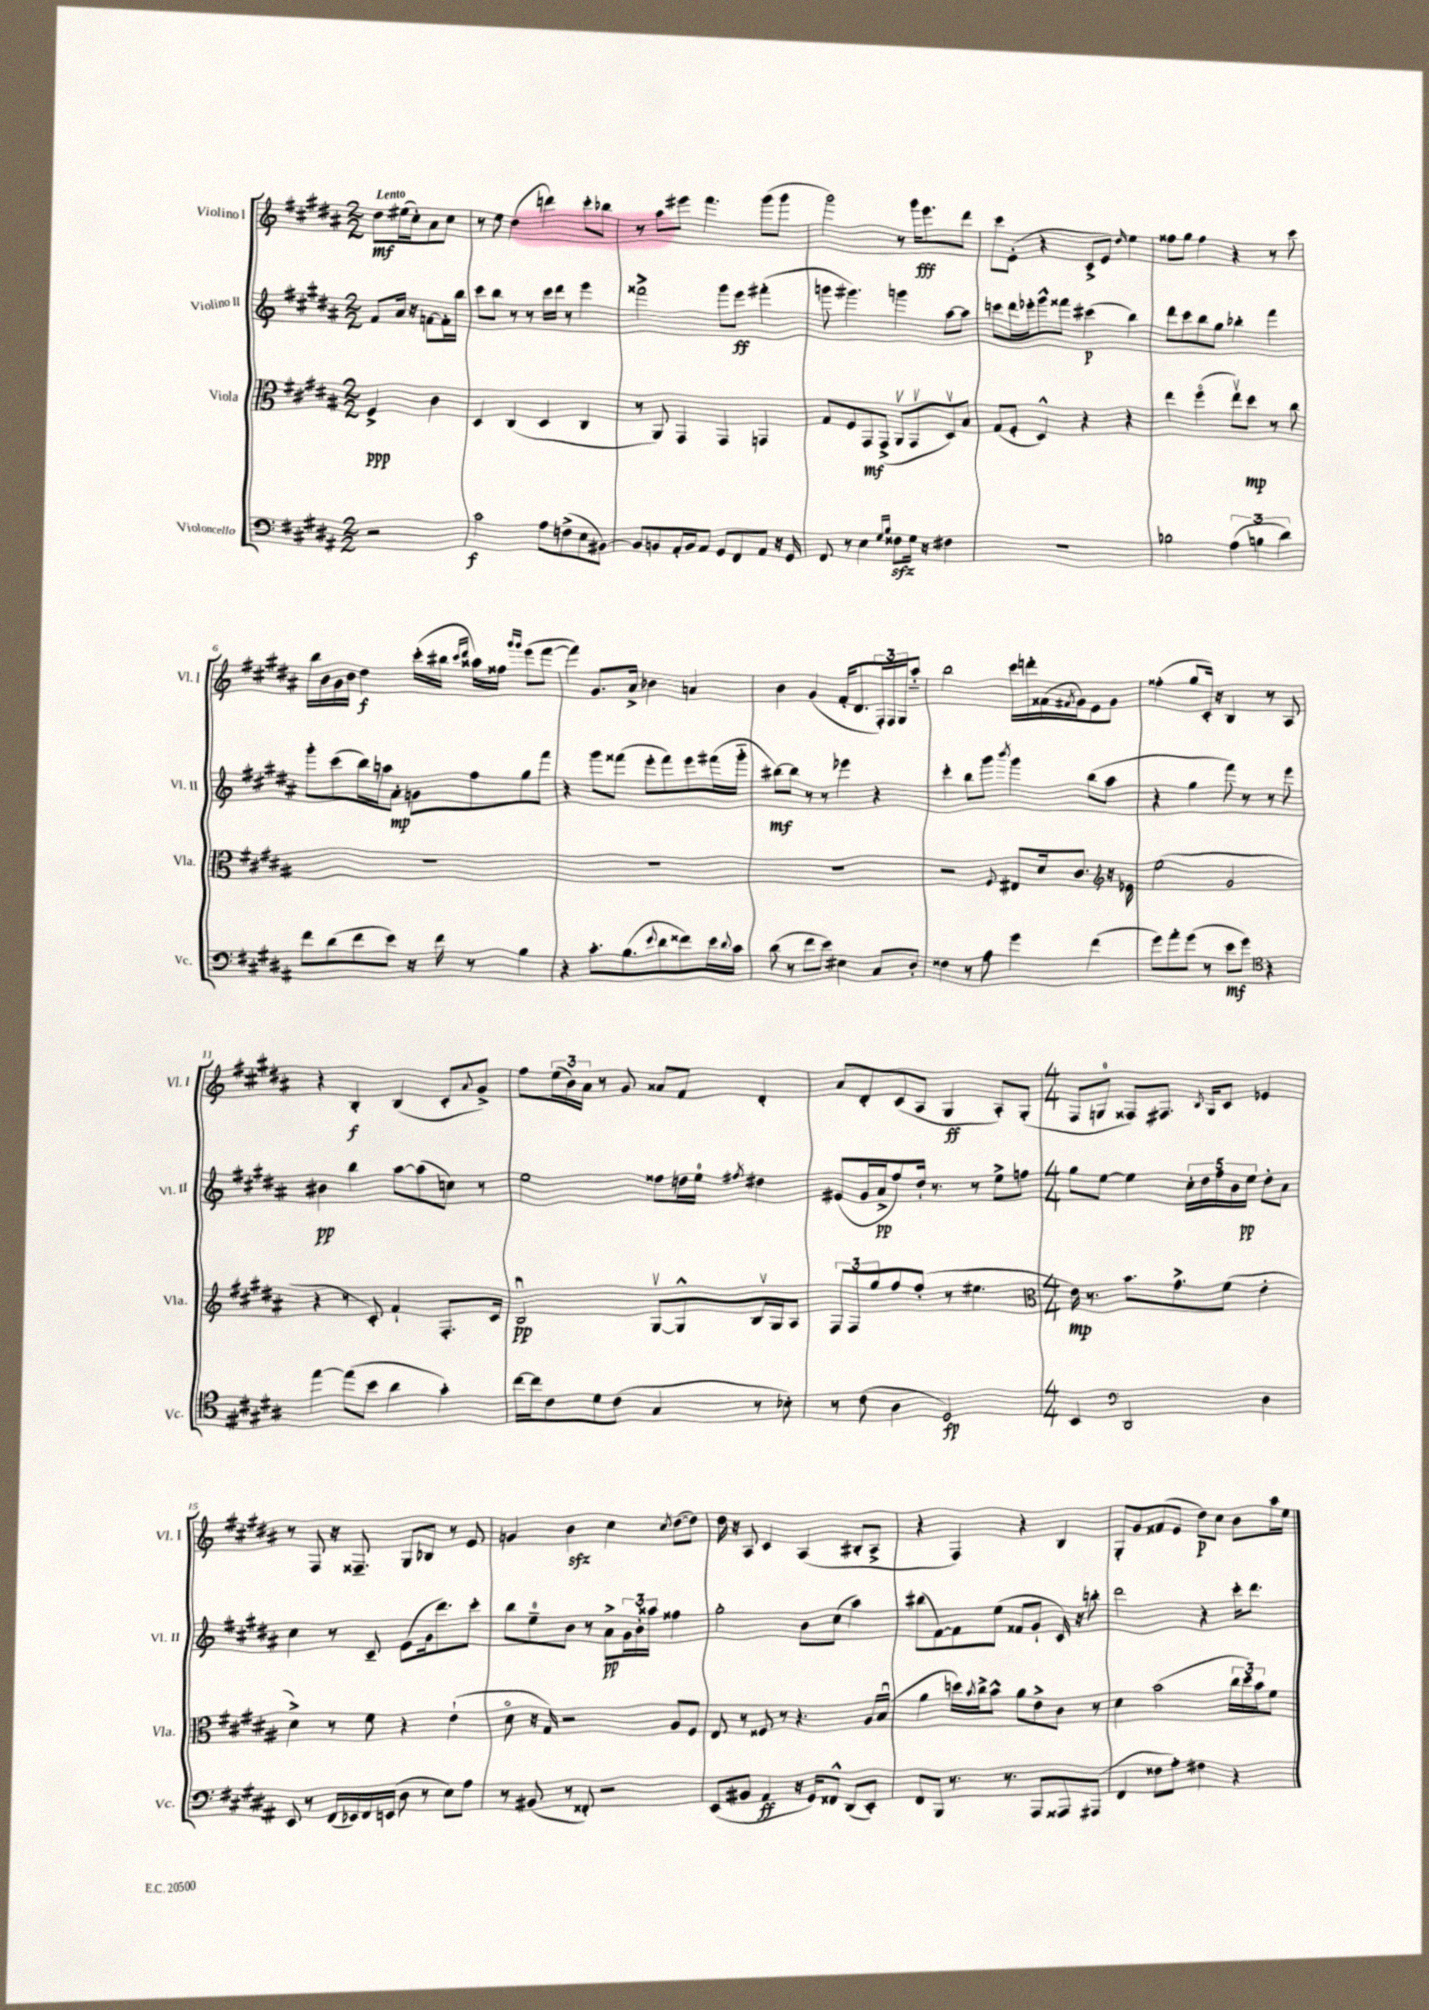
<<
\new StaffGroup <<
\new Staff = "s0" \with { instrumentName = "Violino I" shortInstrumentName = "Vl. I" } {
    \clef treble \key b \major \numericTimeSignature \time 2/2 \partial 2 \tempo "Lento"
    dis''8\mf eis''16( cis''16-.) ais'8 cis''8 |
    r8 e''8 dis''4( d'''4) cis'''8-. bes''8 |
    r8 ais''8 eis'''8 fis'''4. gis'''8( gis'''8 |
    gis'''2) r8 gis'''16\fff e'''8. dis'''8 |
    cis'''8 e'8-.( r4 cis'8-> e'8) \grace { dis''16 } e''4 |
    fisis''8 gis''8 fisis''4 r4 r8 cis'''8 |
    b''16 b'16 gis'16 b'16 dis''4\f cis'''16-.( bis''16 \grace { cis'''16 dis'''16 } aisis''16) fisis''16 \grace { gis'''16 gis'''16 } e'''8( fis'''8~ |
    fis'''4) gis'8. ais'16-> bes'4 a'4 |
    b'4 gis'4( fis'16-. dis'8. \tuplet 3/2 { fis16-.) fis16 gis16 } ais''8-_ |
    b''2 cis'''16 d'''16-. fisis'16( \acciaccatura { fis'8 } gis'16) e'8 gis'8 |
    fisis''4-.( gis''8 cis'16-.) r16 b4 r8 ais8 |
    r4 b4-.\f b4( cis'8-. \appoggiatura { ais'8 } gis'8->) |
    fis''8 \tuplet 3/2 { e''16( b'16) ais'16 } r8 gis'8 aisis'8 fis'8 dis'4-. |
    ais'8 dis'8-. cis'8( ais8 gis4\ff ais8-.) gis8-.( |
    \numericTimeSignature \time 4/4 fis8 g8-0 fisis8) fis8. \acciaccatura { b8 } g16 cis'8 ees'4 |
    r8 fis8 r16 fisis8.-- gis8 bes8 r8 e'8 |
    g'4 b'4\sfz cis''4 \acciaccatura { cis''8 } dis''8~( dis''8) |
    dis''16 r16 ais8 cis'4 ais4( bis8-. ais8-> |
    r4 fis4) r4 b4 |
    gis8-. gis'8 fisis'8( e'8 dis''8\p) cis''8 b'8 ais''16 e''16 \bar "|." |
}
\new Staff = "s1" \with { instrumentName = "Violino II" shortInstrumentName = "Vl. II" } {
    \clef treble \key b \major \numericTimeSignature \time 2/2 \partial 2
    fis'8 ais'16 r16 f'8~ f'16-. b''16 |
    cis'''8 b''8 r8 r8 cis'''16 dis'''16 r8 e'''4 |
    fisis'''2-> gis'''8 e'''8\ff fis'''4-.( |
    g'''8 gis'''4.) g'''4 ais''8~ ais''8 |
    c'''8 dis'''16 ees'''16-. gis'''8-^ fisis'''8 cis'''4\p( b''4) |
    dis'''8 cis'''8 b''8 gis''8 bes''4-. fis'''4 |
    gis'''8-. cis'''8( b''16) a''16 ais'8-.\mp g'8 fis''8 gis''8 fis'''8 |
    r4 gis'''8 fisis'''8( e'''8-. fisis'''8) e'''8 fis'''16( gis'''16-_ |
    bis''8~\mf) bis''8 r8 r8 ees'''4 r4 |
    cis'''4-. b''8 gis'''8 \acciaccatura { b'''8 } gis'''4 b''8( ais''8 |
    r4 gis''4 fis'''8) r8 r8 e'''8 |
    bis'4\pp b''4 ais''8~ ais''8( c''8) r8 |
    e''2 fisis''8 d''16 e''16-0 \acciaccatura { fis''8 } dis''4 |
    eis'8( gis'16 ais'16->\pp fis''8) dis''16-! r8. r8 e''8-> f''8 |
    \numericTimeSignature \time 4/4 gis''8 e''8~ e''4 \tuplet 5/4 { cis''16-. dis''16 fis''16 b'16 e''16\pp } dis''8-. ais'8 |
    cis''4 r8 cis'8-- e'8( gis'16 dis'''8.) cis'''8-. |
    b''8 e''8-0-- b'8 r8 ais'8->\pp \tuplet 3/2 { gis'16 b'16-. aisis''16 } fisis''4 |
    gis''2-. b'8 cis''8( ais''4) |
    bis''8( fis'8~) fis'8 e''8( fisis'8 gis'8-! cis'16) r16 b''8-. |
    dis'''2 r4 cis'''16-. dis'''8. \bar "|." |
}
\new Staff = "s2" \with { instrumentName = "Viola" shortInstrumentName = "Vla." } {
    \clef alto \key b \major \numericTimeSignature \time 2/2 \partial 2
    fis4->\ppp cis'4 |
    dis4 cis4( dis4 cis4 |
    r8 ais,8) gis,4 gis,4 g,4 |
    gis8 fis8 gis,8\mf gis,8->( ais,8\upbow gis,8\upbow dis8\upbow) b8 |
    gis8( fis8-. dis4-^) r4 r4 |
    e''4 fis''4\flageolet( e''8\upbow) dis''8\mp r8 cis''8 |
    R1 |
    R1 |
    R1 |
    r2 \appoggiatura { fis8 } eis8 dis'16 cis'8. r16 ees'16 |
    \clef treble e''2( gis'2 |
    r4 r8 cis'8-.) fis'4-! fis8.-. cis'16 |
    b2\downbow\pp gis8~\upbow gis8-^ b16\upbow gis16 ais8 |
    \tuplet 3/2 { fis8 fis8 gis''8 } fis''8 fis''8-.( r8 eis''4. |
    \numericTimeSignature \time 4/4 \clef alto e'16\mp) r8. b'8. gis'8.-> fis'8( e'4-. |
    dis'4->) r8 fis'8 r4 e'4-!( |
    dis'8\flageolet r16 gis16) r2 ais8 fis8 |
    e8 r8 fisis8 r8 r4. ais16 b16\downbow( |
    ais'4 d''16) \acciaccatura { b'8 } cis''16-> b'8-^ ais'8 e'8-> cis'8 r8 |
    dis'4 b'2( \tuplet 3/2 { cis''16 dis''16) b'16 } fis'8 \bar "|." |
}
\new Staff = "s3" \with { instrumentName = "Violoncello" shortInstrumentName = "Vc." } {
    \clef bass \key b \major \numericTimeSignature \time 2/2 \partial 2
    r2 |
    cis'2\f ais8 f8->( e8 bis,8~) |
    bis,8 b,8 ais,16-. b,16 ais,8 gis,8 fis,8 ais,8 r16 gis,16 |
    fis,8 r8 e4 \grace { gis16 b16 } fisis8\sfz gis16 r16 fis4 |
    R1 |
    bes2 \tuplet 3/2 { ais4( b4 dis'4) } |
    fis'8 dis'8( fis'8 e'8) r16 fis'16 r8 b4 |
    r4 cis'8.-. b8.( \appoggiatura { e'8 } dis'8 fisis'8) e'16 \appoggiatura { dis'8 } cis'16 |
    dis'8( r8 fis'8 e'8) eis4 cis8 dis8-. |
    fisis4 r8 ais8 gis'4 fis'4( |
    gis'8) ais'8-. gis'8( r8 e'8\mf gis'8) r4 |
    \clef tenor e''4~ e''8( b'8 ais'4 gis'4-.) |
    cis''16~ cis''16 cis'8 dis'8 cis'8( gis4 r8 bes8-.) |
    r8 cis'8( ais4 dis2\fp) |
    \numericTimeSignature \time 4/4 b,4 \clef bass dis,2 dis4 |
    e,8 r8 fis,16( ees,16) fis,16 e,16( dis8 r8 e8) ais8 |
    r8 bis,8( r8 fisis,8-.) r2 |
    e,8( bis,8 ais,4\ff r16 gis,16) fisis,8-^ dis,8( e,8-.) |
    fis,8 b,,8 r8. r8. ais,,8 aisis,,8 ais,,8( |
    fis,4 fisis8 ais8-.) fis4 r4 \bar "|." |
}
>>
>>
